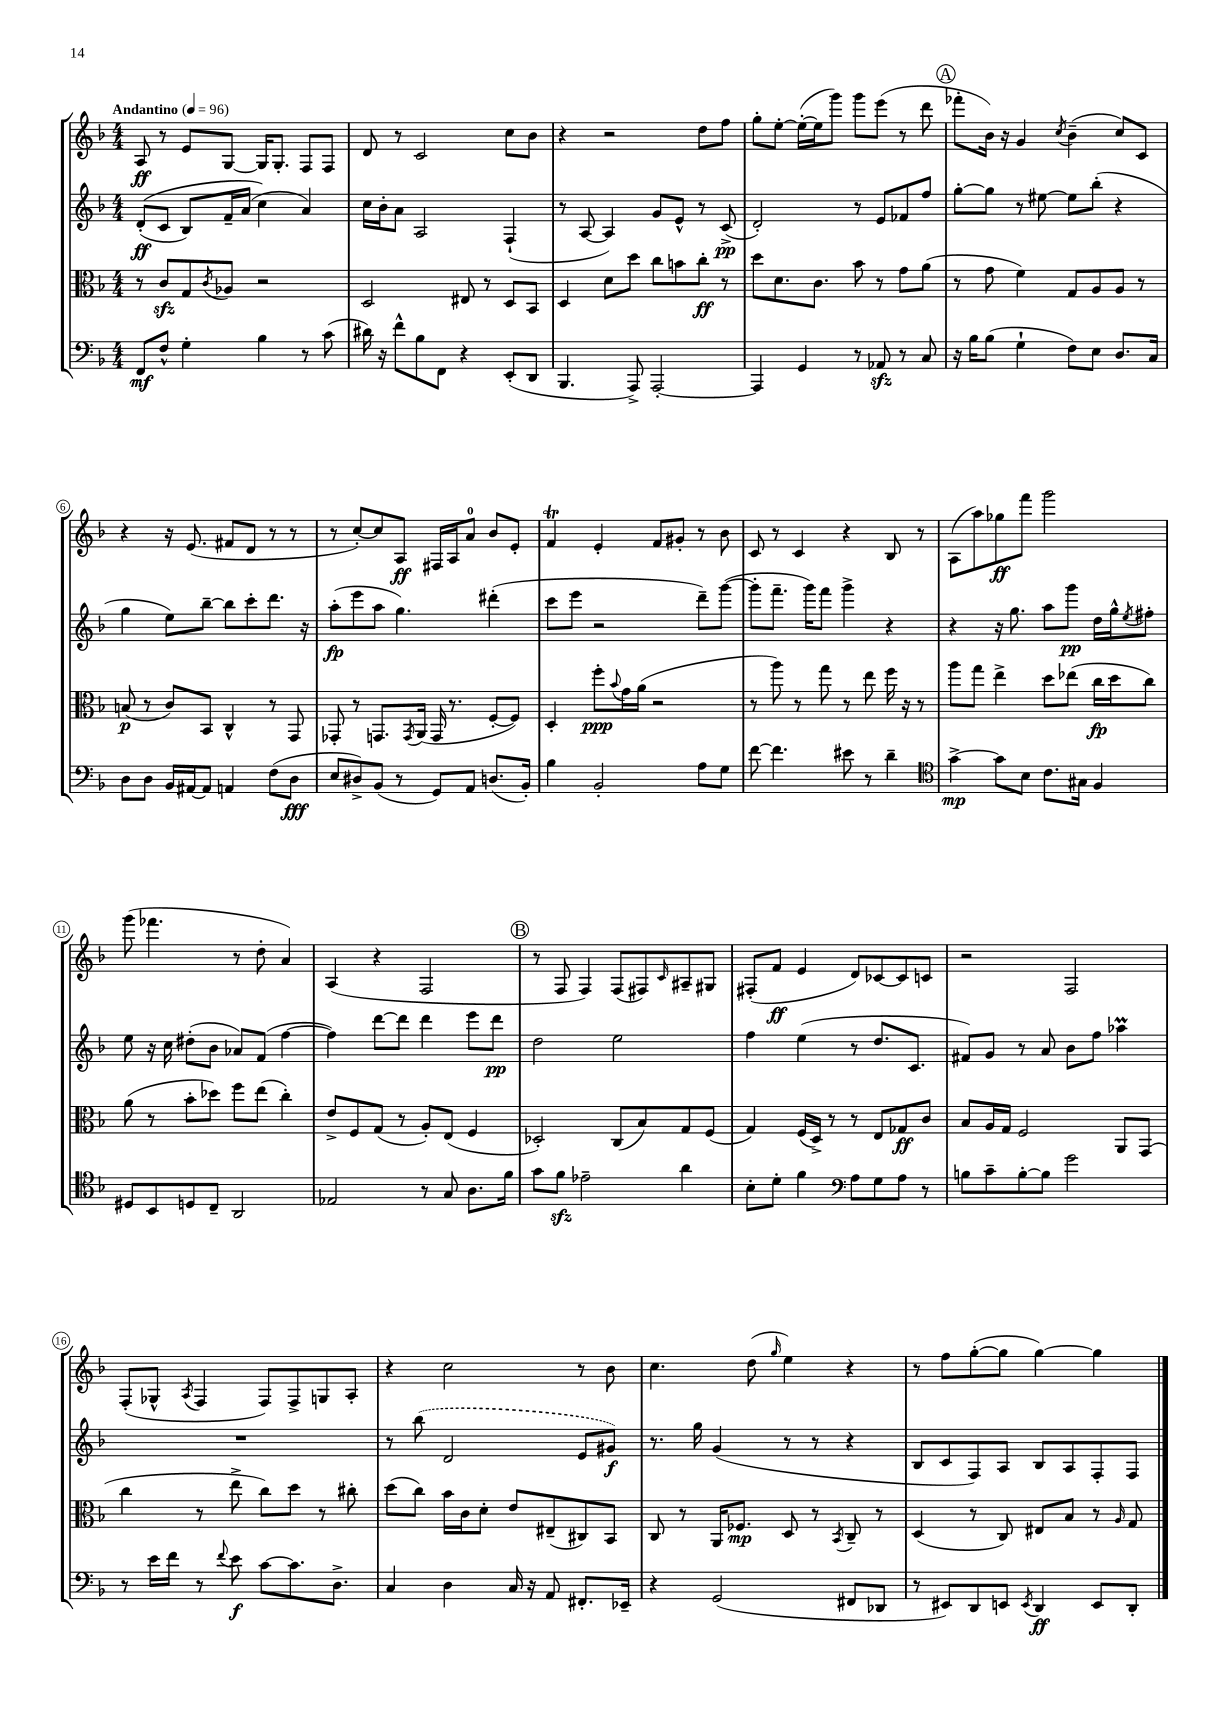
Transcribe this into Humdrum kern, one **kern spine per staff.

**kern	**dynam	**kern	**dynam	**kern	**dynam	**kern	**dynam
*part4	*part4	*part3	*part3	*part2	*part2	*part1	*part1
*staff4	*staff4	*staff3	*staff3	*staff2	*staff2	*staff1	*staff1
*clefF4	*	*clefC3	*	*clefG2	*	*clefG2	*
*k[b-]	*	*k[b-]	*	*k[b-]	*	*k[b-]	*
*M4/4	*	*M4/4	*	*M4/4	*	*M4/4	*
*MM96	*	*MM96	*	*MM96	*	*MM96	*
=1	=1	=1	=1	=1	=1	=1	=1
!	!	!	!	!	!	!LO:TX:a:B:t=Andantino	!
8FF/L	mf	8r	.	((8d'/L	ff	8A/	ff
8F^^/J	.	8czz/L	.	8c/J	.	8r	.
4G'\	.	8G/	.	8B-/L)	.	8e/L	.
.	.	8qc/	.	.	.	.	.
.	.	8A-X/J	.	16f~/L	.	[8G/J	.
.	.	.	.	(16a/JJ	.	.	.
4B-\	.	2r	.	4cc\)	.	16G/KL]	.
.	.	.	.	.	.	8.G'/J	.
8r	.	.	.	4a/)	.	8F/L	.
(8c\	.	.	.	.	.	8F/J	.
=2	=2	=2	=2	=2	=2	=2	=2
16d#X\)	.	2D/	.	16cc\LL	.	8d/	.
16r	.	.	.	16b-'\J	.	.	.
8f^^\L	.	.	.	8a\J	.	8r	.
8B-\	.	.	.	2A/	.	2c/	.
8FF\J	.	.	.	.	.	.	.
4r	.	8E#X/	.	.	.	.	.
.	.	8r	.	.	.	.	.
(8EE'/L	.	8D/L	.	(4F`/	.	8cc\L	.
8DD/J	.	8BB-/J	.	.	.	8b-\J	.
=3	=3	=3	=3	=3	=3	=3	=3
4.BBB-/	.	4D/	.	8r	.	4r	.
.	.	.	.	[8A/	.	.	.
.	.	8d\L	.	4A/])	.	2r	.
8AAA^/)	.	8dd\J	.	.	.	.	.
[2AAA'/	.	8cc\L	.	8g/L	.	.	.
.	.	8bn\	.	8e^^/J	.	.	.
.	.	8cc'\J	ff	8r	.	8dd\L	.
.	.	8r	.	(8c^/	pp	8ff\J	.
=4	=4	=4	=4	=4	=4	=4	=4
4AAA/]	.	8dd\L	.	2d'/)	.	8gg'\L	.
.	.	8.d\	.	.	.	[8ee'\J	.
4GG/	.	.	.	.	.	(16ee'\LL_	.
.	.	8.c\J	.	.	.	16ee\J]	.
.	.	.	.	.	.	8ggg\J)	.
8r	.	8b-\	.	8r	.	8ggg\L	.
8AA-Xzz/	.	8r	.	8e/L	.	(8eee\J	.
8r	.	8g\L	.	8f-X/	.	8r	.
8C/	.	(8a\J	.	8ff/J	.	8ddd\	.
!!LO:REH:place=s1:t=A
=5	=5	=5	=5	=5	=5	=5	=5
16r	.	8r	.	[8gg'\L	.	8fff-X'\L	.
16B-\KL	.	.	.	.	.	.	.
(8B-\J	.	8g\	.	8gg\J]	.	16b-\Jk)	.
.	.	.	.	.	.	16r	.
4G`\	.	4f\)	.	8r	.	4g/	.
.	.	.	.	[8ee#X\	.	.	.
.	.	.	.	.	.	8qcc/	.
8F\L)	.	8G/L	.	8ee#\L]	.	(4b-~\	.
8E\J	.	8A/	.	(8bb-'\J	.	.	.
8.D/L	.	8A/J	.	4r	.	8cc/L)	.
.	.	8r	.	.	.	8c/J	.
16C/Jk	.	.	.	.	.	.	.
!!LO:LB:g=z
=6	=6	=6	=6	=6	=6	=6	=6
8D\L	.	(8Bn/	p	4gg\	.	4r	.
8D\J	.	8r	.	.	.	.	.
16BB-/LL	.	8c/L)	.	8ee\L)	.	16r	.
[16AA#X/J	.	.	.	.	.	(8.e/	.
8AA#/J]	.	8BB-/J	.	[8bb-~\J	.	.	.
4AAn/	.	4C^^/	.	8bb-\L]	.	8f#X/L	.
.	.	.	.	8ccc'\	.	8d/J	.
(8F\L	.	8r	.	8.ddd\J	.	8r	.
8D\J	fff	8GG/	.	.	.	8r	.
.	.	.	.	16r	.	.	.
=7	=7	=7	=7	=7	=7	=7	=7
8E/L	.	8GG-X'/	.	(8aa'\L	fp	8r	.
8D#X^/)	.	8r	.	8eee\	.	[8cc'/L)	.
(8BB-/J	.	8.GGn/L	.	8aa\J	.	8cc/]	.
8r	.	.	.	4.gg\)	.	8A/J	ff
.	.	8qGG/	.	.	.	.	.
.	.	(16AA/Jk	.	.	.	.	.
8GG/L)	.	16GG/	.	.	.	16F#X/LL	.
.	.	8.r	.	.	.	16A/J	.
8AA/J	.	.	.	.	.	8a/J	.
(8.Dn/L	.	[8F'/L	.	(4ddd#X'\	.	8b-/L	.
.	.	8F/J])	.	.	.	8e'/J	.
16BB-'/Jk)	.	.	.	.	.	.	.
=8	=8	=8	=8	=8	=8	=8	=8
4B-\	.	4D'/	.	8ccc\L	.	4fT/	.
.	.	.	.	8eee\J	.	.	.
2BB-'/	.	8ff'\L	ppp	2r	.	4e'/	.
.	.	8qqb-/	.	.	.	.	.
.	.	16g\L	.	.	.	.	.
.	.	(16a\JJ	.	.	.	.	.
.	.	2r	.	.	.	8f/L	.
.	.	.	.	.	.	8g#X'/J	.
8A\L	.	.	.	8ddd~\L)	.	8r	.
8G\J	.	.	.	([8ggg\J	.	8b-\	.
=9	=9	=9	=9	=9	=9	=9	=9
[8f\	.	8r	.	8ggg'\L]	.	8c/	.
4.f\]	.	8aa\)	.	8.fff~\J	.	8r	.
.	.	8r	.	.	.	4c/	.
.	.	.	.	16ggg\KL)	.	.	.
.	.	8gg\	.	8fff\J	.	.	.
8e#X\	.	8r	.	4ggg^\	.	4r	.
8r	.	8ee\	.	.	.	.	.
4d~\	.	16ff\	.	4r	.	8B-/	.
.	.	16r	.	.	.	.	.
.	.	8r	.	.	.	8r	.
=10	=10	=10	=10	=10	=10	=10	=10
*clefC4	*	*	*	*	*	*	*
[4g^\	mp	8aa\L	.	4r	.	(8A\L	.
.	.	8gg\J	.	.	.	8aa\)	.
8g\L]	.	4ee^\	.	16r	.	8gg-X\	ff
.	.	.	.	8.gg\	.	.	.
8B-\J	.	.	.	.	.	8fff\J	.
8.c\L	.	8dd\L	.	8aa\L	.	2ggg\	.
.	.	(8ee-X\J	.	8ggg\J	pp	.	.
16G#X\Jk	.	.	.	.	.	.	.
4F/	.	16cc\LL	fp	16dd\LL	.	.	.
.	.	16dd\J	.	16gg^^\J	.	.	.
.	.	.	.	8qee/	.	.	.
.	.	8cc\J)	.	8ff#X'\J	.	.	.
!!LO:LB:g=z
=11	=11	=11	=11	=11	=11	=11	=11
8D#X/L	.	(8a\	.	8ee\	.	(8ggg\	.
8BB-/	.	8r	.	16r	.	4.fff-X\	.
.	.	.	.	16cc\	.	.	.
8Dn/	.	8b-'\L	.	(8dd#X'\L	.	.	.
8C~/J	.	8dd-X\J)	.	8b-\J	.	.	.
2AA/	.	8ff\L	.	8a-X/L)	.	8r	.
.	.	(8ee\J	.	(8f/J	.	8dd'\	.
.	.	4cc'\)	.	[4ff\	.	4a/)	.
=12	=12	=12	=12	=12	=12	=12	=12
2E-X/	.	8e^/L	.	4ff\])	.	(4A/	.
.	.	8F/	.	.	.	.	.
.	.	(8G/J	.	[8ddd\L	.	4r	.
.	.	8r	.	8ddd\J]	.	.	.
8r	.	8A'/L)	.	4ddd\	.	2F/	.
8G/	.	(8E/J	.	.	.	.	.
8.A\L	.	4F/	.	8eee\L	.	.	.
.	.	.	.	8ddd\J	pp	.	.
16f\Jk	.	.	.	.	.	.	.
!!LO:REH:place=s1:t=B
=13	=13	=13	=13	=13	=13	=13	=13
8g\L	.	2D-X'/)	.	2dd\	.	8r	.
8fzz\J	.	.	.	.	.	8F/	.
2e-X~\	.	.	.	.	.	4F/)	.
.	.	(8C/L	.	2ee\	.	(8F/L	.
.	.	8B-/)	.	.	.	8F#X/)	.
.	.	.	.	.	.	16qqc/	.
4a\	.	8G/	.	.	.	8A#X~/	.
.	.	(8F/J	.	.	.	8G#X/J	.
=14	=14	=14	=14	=14	=14	=14	=14
8B-'\L	.	4G/)	.	4ff\	.	(8F#X'/L	.
8d'\J	.	.	.	.	.	8f/J	ff
4f\	.	(16F/LL	.	(4ee\	.	4e/	.
.	.	16D^/JJ)	.	.	.	.	.
.	.	8r	.	.	.	.	.
*clefF4	*	*	*	*	*	*	*
8A\L	.	8r	.	8r	.	8d/L)	.
8G\	.	8E/L	.	8.dd/L	.	[8c-X/	.
8A\J	.	8G-X/	ff	.	.	8c-/]	.
.	.	.	.	8.c/J	.	.	.
8r	.	8c/J	.	.	.	8cn/J	.
=15	=15	=15	=15	=15	=15	=15	=15
8Bn\L	.	8B-/L	.	8f#X/L)	.	2r	.
8c~\	.	16A/L	.	8g/J	.	.	.
.	.	16G/JJ	.	.	.	.	.
[8B'\	.	2F/	.	8r	.	.	.
8B\J]	.	.	.	8a/	.	.	.
2g\	.	.	.	8b-\L	.	2F/	.
.	.	.	.	8ff\J	.	.	.
.	.	8AA/L	.	4aa-XM\	.	.	.
.	.	(8GG/J	.	.	.	.	.
!!LO:LB:g=z
=16	=16	=16	=16	=16	=16	=16	=16
8r	.	4cc\	.	1r	.	(8F'/L	.
16e\LL	.	.	.	.	.	8G-X^^/J	.
16f\JJ	.	.	.	.	.	.	.
.	.	.	.	.	.	8qA/	.
8r	.	8r	.	.	.	4F/	.
8qqf/	.	.	.	.	.	.	.
8e\	f	8ee^\	.	.	.	.	.
[8c\L	.	8cc\L)	.	.	.	8F/L)	.
8.c\]	.	8dd\J	.	.	.	8F^/	.
.	.	8r	.	.	.	8Gn/	.
8.D^\J	.	.	.	.	.	.	.
.	.	8cc#X'\	.	.	.	8A'/J	.
=17	=17	=17	=17	=17	=17	=17	=17
4C/	.	(8dd\L	.	8r	.	4r	.
.	.	8cc\J)	.	(8bb-\	.	.	.
4D\	.	16b-\LL	.	2d/	.	2cc\	.
.	.	16c\J	.	.	.	.	.
.	.	8d'\J	.	.	.	.	.
16C/	.	8e/L	.	.	.	.	.
16r	.	.	.	.	.	.	.
8AA/	.	(8E#X~/	.	.	.	.	.
8.FF#X'/L	.	8C#X/)	.	8e/L	.	8r	.
.	.	8BB-/J	.	8g#X/J)	f	8b-\	.
16EE-X~/Jk	.	.	.	.	.	.	.
=18	=18	=18	=18	=18	=18	=18	=18
4r	.	8C/	.	8.r	.	4.cc\	.
.	.	8r	.	.	.	.	.
.	.	.	.	16gg\	.	.	.
(2GG/	.	16AA/KL	.	(4g/	.	.	.
.	.	8.F-X/J	mp	.	.	.	.
.	.	.	.	.	.	(8dd\	.
.	.	.	.	.	.	16qqgg/	.
.	.	8D/	.	8r	.	4ee\)	.
.	.	8r	.	8r	.	.	.
.	.	8qBB-/	.	.	.	.	.
8FF#X/L	.	8C~/	.	4r	.	4r	.
8DD-X/J	.	8r	.	.	.	.	.
=19	=19	=19	=19	=19	=19	=19	=19
8r	.	(4D/	.	8B-/L	.	8r	.
8EE#X/L)	.	.	.	8c/	.	8ff\L	.
8DD/	.	8r	.	8F/)	.	([8gg'\	.
8EEn/J	.	8C/)	.	8A/J	.	8gg\J]	.
8qEE/	.	.	.	.	.	.	.
4DD/	ff	8E#X/L	.	8B-/L	.	[4gg\)	.
.	.	8B-/J	.	8A/	.	.	.
8EE/L	.	8r	.	8F'/	.	4gg\]	.
.	.	16qqA/	.	.	.	.	.
8DD'/J	.	8G/	.	8F/J	.	.	.
==	==	==	==	==	==	==	==
*-	*-	*-	*-	*-	*-	*-	*-
